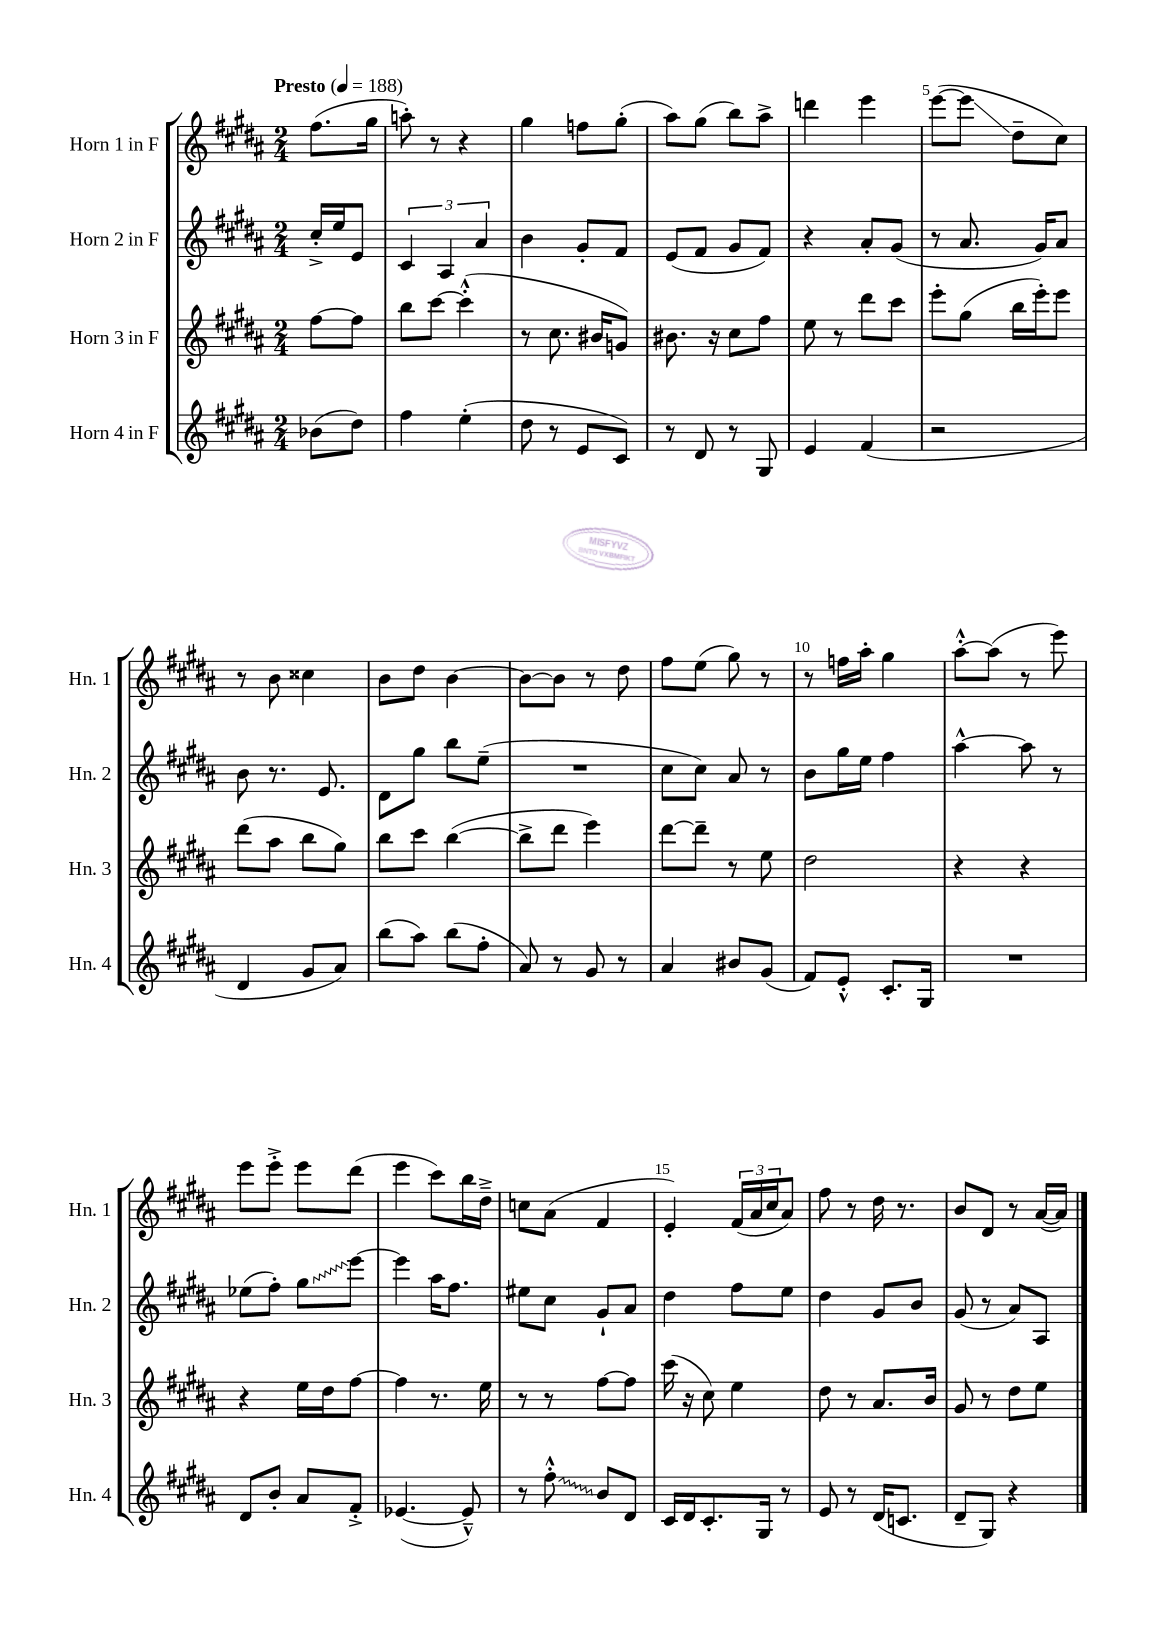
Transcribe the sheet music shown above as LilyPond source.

<<
\new StaffGroup <<
\new Staff = "s0" \with { instrumentName = "Horn 1 in F" shortInstrumentName = "Hn. 1" } {
    \clef treble \key b \major \numericTimeSignature \time 2/4 \partial 4 \tempo "Presto" 4 = 188
    fis''8.( gis''16 |
    a''8-.) r8 r4 |
    gis''4 f''8 gis''8-.( |
    ais''8) gis''8( b''8) ais''8-> |
    d'''4 e'''4 |
    e'''8~( e'''8\glissando dis''8-- cis''8) |
    r8 b'8 cisis''4 |
    b'8 dis''8 b'4~ |
    b'8~ b'8 r8 dis''8 |
    fis''8 e''8( gis''8) r8 |
    r8 f''16 ais''16-. gis''4 |
    ais''8~-.-^ ais''8( r8 e'''8) |
    e'''8 e'''8-.-> e'''8 dis'''8( |
    e'''4 cis'''8) b''16 dis''16---> |
    c''8 ais'8( fis'4 |
    e'4-.) \tuplet 3/2 { fis'16( ais'16 cis''16 } ais'8) |
    fis''8 r8 dis''16 r8. |
    b'8 dis'8 r8 ais'16~( ais'16) \bar "|." |
}
\new Staff = "s1" \with { instrumentName = "Horn 2 in F" shortInstrumentName = "Hn. 2" } {
    \clef treble \key b \major \numericTimeSignature \time 2/4 \partial 4
    cis''16-.-> e''16 e'8 |
    \tuplet 3/2 { cis'4 ais4 ais'4 } |
    b'4 gis'8-. fis'8 |
    e'8( fis'8 gis'8 fis'8) |
    r4 ais'8-. gis'8( |
    r8 ais'8. gis'16) ais'8 |
    b'8 r8. e'8. |
    dis'8 gis''8 b''8 e''8--( |
    R2 |
    cis''8 cis''8) ais'8 r8 |
    b'8 gis''16 e''16 fis''4 |
    ais''4~-^ ais''8 r8 |
    ees''8( fis''8-.) \once \override Glissando.style = #'zigzag gis''8\glissando e'''8~ |
    e'''4 ais''16 fis''8. |
    eis''8 cis''8 gis'8-! ais'8 |
    dis''4 fis''8 e''8 |
    dis''4 gis'8 b'8 |
    gis'8( r8 ais'8) ais8 \bar "|." |
}
\new Staff = "s2" \with { instrumentName = "Horn 3 in F" shortInstrumentName = "Hn. 3" } {
    \clef treble \key b \major \numericTimeSignature \time 2/4 \partial 4
    fis''8~ fis''8 |
    b''8 cis'''8~ cis'''4-.-^( |
    r8 cis''8. bis'16 g'8) |
    bis'8. r16 cis''8 fis''8 |
    e''8 r8 dis'''8 cis'''8 |
    e'''8-. gis''8( b''16 e'''16-.) e'''8 |
    dis'''8( ais''8 b''8 gis''8) |
    b''8 cis'''8 b''4~( |
    b''8-> dis'''8 e'''4) |
    dis'''8~ dis'''8-- r8 e''8 |
    dis''2 |
    r4 r4 |
    r4 e''16 dis''16 fis''8~ |
    fis''4 r8. e''16 |
    r8 r8 fis''8~ fis''8 |
    cis'''16( r16 cis''8) e''4 |
    dis''8 r8 ais'8. b'16 |
    gis'8 r8 dis''8 e''8 \bar "|." |
}
\new Staff = "s3" \with { instrumentName = "Horn 4 in F" shortInstrumentName = "Hn. 4" } {
    \clef treble \key b \major \numericTimeSignature \time 2/4 \partial 4
    bes'8( dis''8) |
    fis''4 e''4-.( |
    dis''8 r8 e'8 cis'8) |
    r8 dis'8 r8 gis8 |
    e'4 fis'4( |
    r2 |
    dis'4 gis'8 ais'8) |
    b''8( ais''8) b''8( fis''8-. |
    ais'8) r8 gis'8 r8 |
    ais'4 bis'8 gis'8( |
    fis'8) e'8-.-^ cis'8.-. gis16 |
    R2 |
    dis'8 b'8-. ais'8 fis'8-.-> |
    ees'4.~( ees'8---^) |
    r8 \once \override Glissando.style = #'zigzag fis''8-.-^\glissando b'8 dis'8 |
    cis'16 dis'16 cis'8.-. gis16 r8 |
    e'8 r8 dis'16( c'8. |
    dis'8-- gis8) r4 \bar "|." |
}
>>
>>
\layout { \context { \Score \override BarNumber.break-visibility = ##(#f #t #t) barNumberVisibility = #(every-nth-bar-number-visible 5) } }
